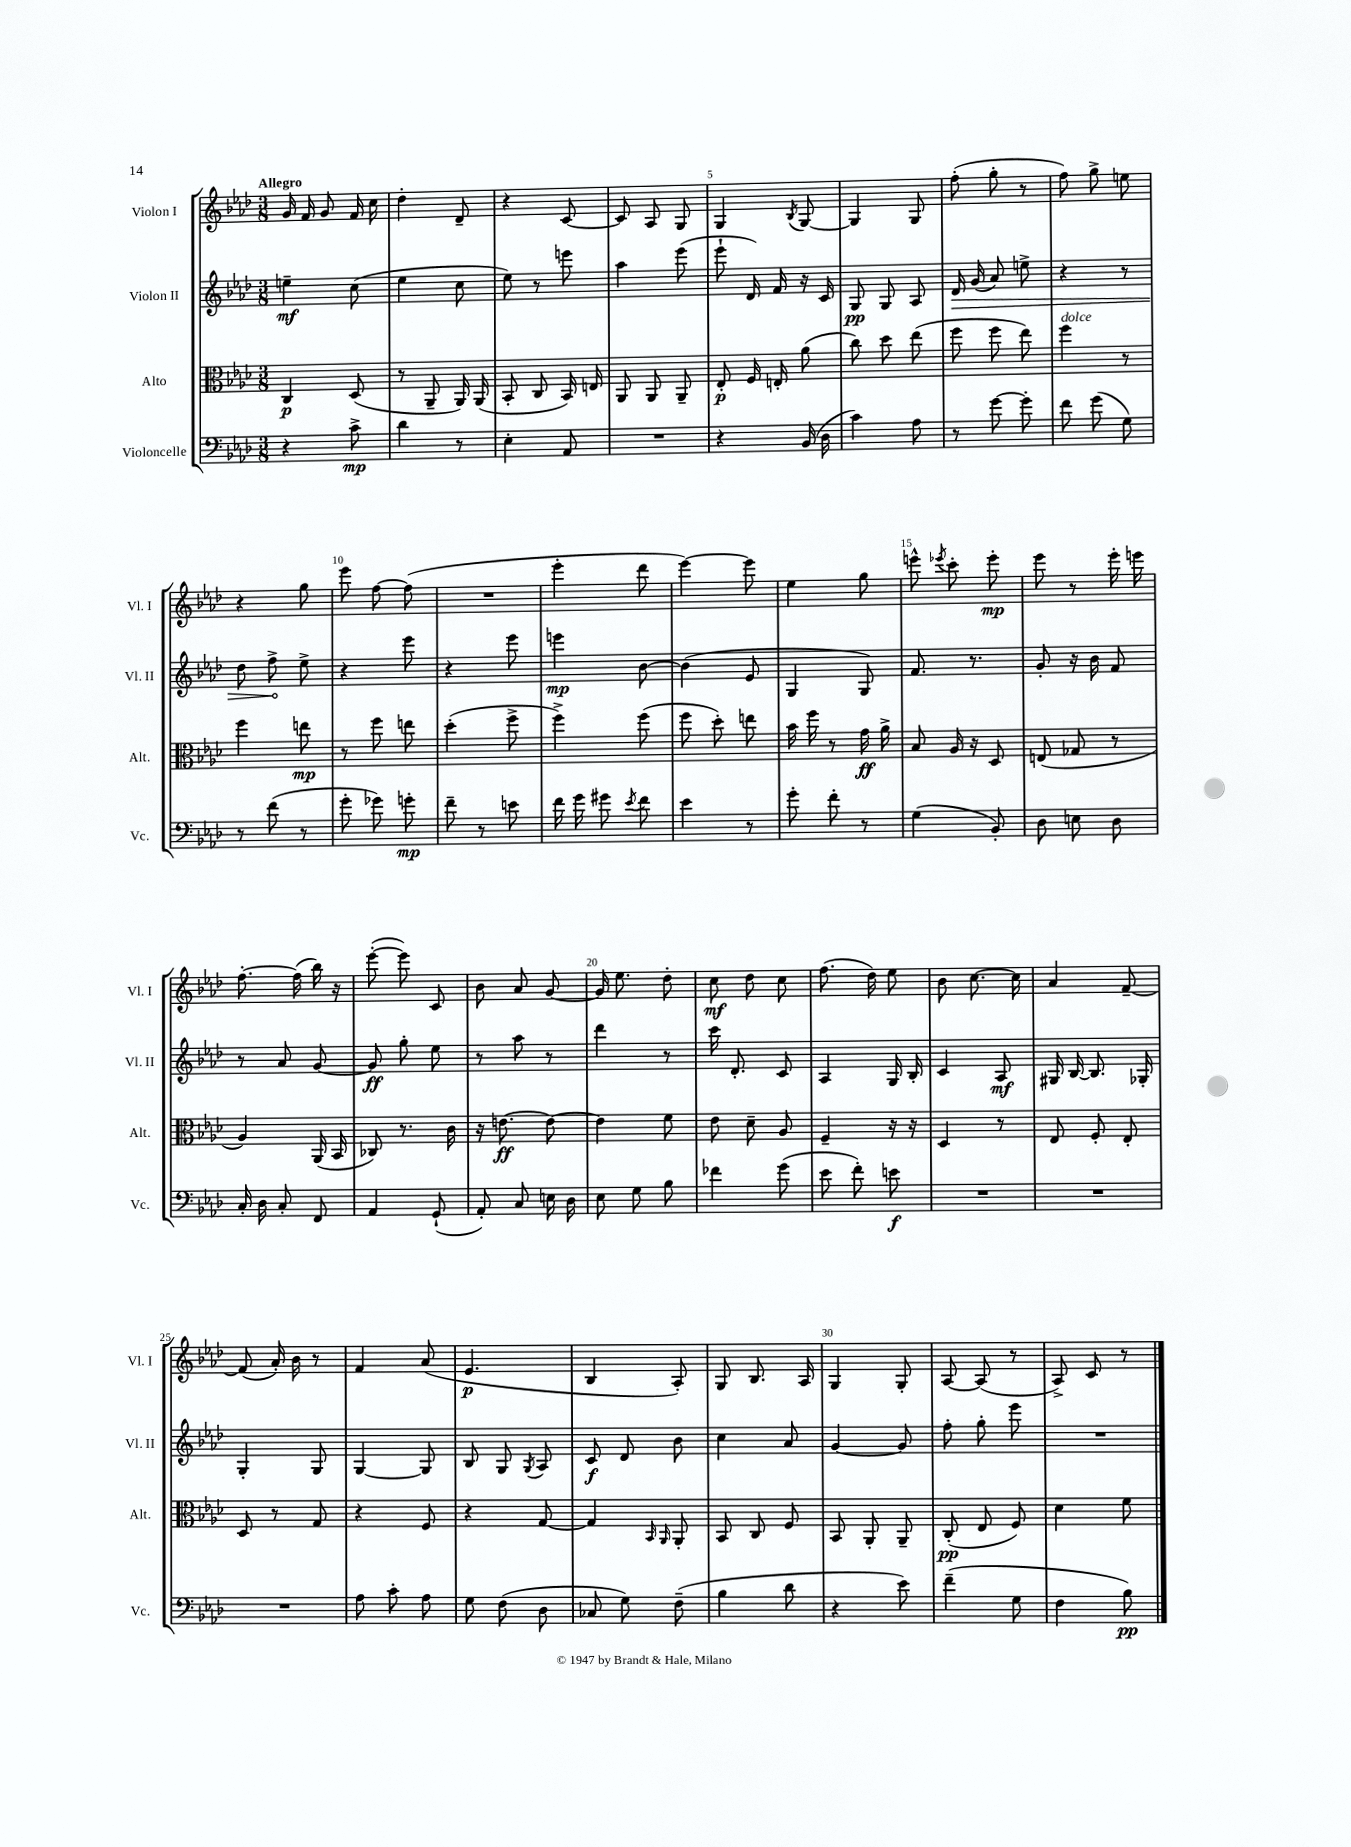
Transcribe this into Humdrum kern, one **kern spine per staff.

**kern	**dynam	**kern	**dynam	**kern	**dynam	**kern	**dynam
*part4	*part4	*part3	*part3	*part2	*part2	*part1	*part1
*staff4	*staff4	*staff3	*staff3	*staff2	*staff2	*staff1	*staff1
*I"Violoncelle	*	*I"Alto	*	*I"Violon II	*	*I"Violon I	*
*I'Vc.	*	*I'Alt.	*	*I'Vl. II	*	*I'Vl. I	*
*clefF4	*	*clefC3	*	*clefG2	*	*clefG2	*
*k[b-e-a-d-]	*	*k[b-e-a-d-]	*	*k[b-e-a-d-]	*	*k[b-e-a-d-]	*
*M3/8	*	*M3/8	*	*M3/8	*	*M3/8	*
=1	=1	=1	=1	=1	=1	=1	=1
!	!	!	!	!	!	!LO:TX:a:B:t=Allegro	!
4r	.	4C/	p	4een~\	mf	16g/	.
.	.	.	.	.	.	16f/	.
.	.	.	.	.	.	8g/	.
8c^\	mp	(8D-/	.	(8cc\	.	16f/	.
.	.	.	.	.	.	16cc\	.
=2	=2	=2	=2	=2	=2	=2	=2
4d-\	.	8r	.	4ee-\	.	4dd-'\	.
.	.	8AA-~/	.	.	.	.	.
8r	.	16AA-/)	.	8cc\	.	8d-~/	.
.	.	(16AA-/	.	.	.	.	.
=3	=3	=3	=3	=3	=3	=3	=3
4E-'\	.	8BB-'/	.	8ee-\)	.	4r	.
.	.	8C/	.	8r	.	.	.
8AA-/	.	16BB-/)	.	8eeen\	.	[8c/	.
.	.	16En/	.	.	.	.	.
=4	=4	=4	=4	=4	=4	=4	=4
4.r	.	8AA-/	.	4aa-\	.	8c/]	.
.	.	8AA-/	.	.	.	8A-/	.
.	.	8AA-~/	.	(8eee-\	.	8G/	.
=5	=5	=5	=5	=5	=5	=5	=5
4r	.	8E-'/	p	8eee-`\	.	4G/	.
.	.	16F/	.	16d-/)	.	.	.
.	.	16En'/	.	16f/	.	.	.
.	.	.	.	.	.	8qB-/	.
(16BB-/	.	(8a-\	.	16r	.	[8G/	.
16D-\	.	.	.	16c/	.	.	.
=6	=6	=6	=6	=6	=6	=6	=6
4c\)	.	8cc\)	.	8G/	pp	4G/]	.
.	.	8dd-\	.	8G/	.	.	.
8A-\	.	(8ee-\	.	8A-/	.	8G/	.
=7	=7	=7	=7	=7	=7	=7	=7
!	!	!	!	!	!LO:HP:b	!	!
8r	.	8ff\	.	16d-/	>	(8ff'\	.
.	.	.	.	(16g/	.	.	.
[8g\	.	8ff\	.	8a-/)	.	8gg'\	.
8g'\]	.	8ee-\)	.	8een^\	.	8r	.
=8	=8	=8	=8	=8	=8	=8	=8
!	!	!LO:TX:a:i:t=dolce	!	!	!	!	!
8f\	.	4ff\	.	4r	.	8ff\)	.
(8g\	.	.	.	.	.	8gg^\	.
8G\)	.	8r	.	8r	.	8een\	.
!!LO:LB:g=z
=9	=9	=9	=9	=9	=9	=9	=9
8r	.	4ff\	.	8dd-\	.	4r	.
(8f\	.	.	.	8ff^\	.	.	.
8r	.	8een\	mp	8ee-^\	]	8gg\	.
=10	=10	=10	=10	=10	=10	=10	=10
8g'\	.	8r	.	4r	.	8eee-\	.
8g-X\)	.	8ff\	.	.	.	[8ff\	.
8gn'\	mp	8een\	.	8eee-\	.	(8ff\]	.
=11	=11	=11	=11	=11	=11	=11	=11
8f~\	.	(4dd-'\	.	4r	.	4.r	.
8r	.	.	.	.	.	.	.
8en\	.	8ff^\	.	8eee-\	.	.	.
=12	=12	=12	=12	=12	=12	=12	=12
16f\	.	4ff^\)	.	4eeen\	mp	4eee-'\	.
16g\	.	.	.	.	.	.	.
8g#X\	.	.	.	.	.	.	.
8qe-/	.	.	.	.	.	.	.
8f\	.	(8ff\	.	[8b-\	.	8ddd-\	.
=13	=13	=13	=13	=13	=13	=13	=13
4e-\	.	8ff\	.	(4b-\]	.	[4eee-\)	.
.	.	8dd-'\)	.	.	.	.	.
8r	.	8een\	.	8e-/	.	8eee-\]	.
=14	=14	=14	=14	=14	=14	=14	=14
8g'\	.	16b-\	.	4G/	.	4ee-\	.
.	.	16ff\	.	.	.	.	.
8f'\	.	8r	.	.	.	.	.
8r	.	16g\	ff	8G/)	.	8gg\	.
.	.	16a-^\	.	.	.	.	.
=15	=15	=15	=15	=15	=15	=15	=15
(4G\	.	8B-/	.	8.f/	.	8eeen^^\	.
.	.	.	.	.	.	8qeee-X/	.
.	.	16A-/	.	.	.	8ccc'\	.
.	.	16r	.	8.r	.	.	.
8BB-'/)	.	8D-/	.	.	.	8eee-'\	mp
=16	=16	=16	=16	=16	=16	=16	=16
8D-\	.	(8En/	.	8g'/	.	8eee-\	.
8En\	.	8G-X/	.	16r	.	8r	.
.	.	.	.	16b-\	.	.	.
8D-\	.	8r	.	8f/	.	16eee-'\	.
.	.	.	.	.	.	16eeen\	.
!!LO:LB:g=z
=17	=17	=17	=17	=17	=17	=17	=17
16C'/	.	4A-/)	.	8r	.	[8.ff'\	.
16D-\	.	.	.	.	.	.	.
8C'/	.	.	.	8a-/	.	.	.
.	.	.	.	.	.	(16ff\]	.
8FF/	.	(16AA-/	.	[8g/	.	16bb-\)	.
.	.	16BB-/	.	.	.	16r	.
=18	=18	=18	=18	=18	=18	=18	=18
4AA-/	.	8C-X/)	.	8g/]	ff	([8eee-'\	.
.	.	8.r	.	8gg'\	.	8eee-\])	.
(8GG`/	.	.	.	8ee-\	.	8c/	.
.	.	16c\	.	.	.	.	.
=19	=19	=19	=19	=19	=19	=19	=19
8AA-'/)	.	16r	.	8r	.	8b-\	.
.	.	[8.en\	ff	.	.	.	.
8C/	.	.	.	8aa-\	.	8a-/	.
16En\	.	8e\_	.	8r	.	[8g/	.
16D-\	.	.	.	.	.	.	.
=20	=20	=20	=20	=20	=20	=20	=20
8E-\	.	4e\]	.	4ddd-\	.	16g/]	.
.	.	.	.	.	.	8.ee-\	.
8G\	.	.	.	.	.	.	.
8B-\	.	8f\	.	8r	.	8dd-'\	.
=21	=21	=21	=21	=21	=21	=21	=21
4f-X\	.	8e-\	.	16ccc\	.	8cc\	mf
.	.	.	.	8.d-'/	.	.	.
.	.	8d-~\	.	.	.	8dd-\	.
(8g\	.	8A-/	.	8c/	.	8cc\	.
=22	=22	=22	=22	=22	=22	=22	=22
8e-\	.	4F~/	.	4A-/	.	(8.ff\	.
8f'\)	.	.	.	.	.	.	.
.	.	.	.	.	.	16dd-\)	.
8en\	f	16r	.	16G/	.	8ee-\	.
.	.	16r	.	16B-'/	.	.	.
=23	=23	=23	=23	=23	=23	=23	=23
4.r	.	4D-/	.	4c/	.	8b-\	.
.	.	.	.	.	.	[8.cc\	.
.	.	8r	.	8A-/	mf	.	.
.	.	.	.	.	.	16cc\]	.
=24	=24	=24	=24	=24	=24	=24	=24
4.r	.	8E-/	.	16G#X/	.	4a-/	.
.	.	.	.	[16B-/	.	.	.
.	.	8F'/	.	8.B-/]	.	.	.
.	.	8E-'/	.	.	.	[8f~/	.
.	.	.	.	16G-X'/	.	.	.
!!LO:LB:g=z
=25	=25	=25	=25	=25	=25	=25	=25
4.r	.	8D-/	.	4G'/	.	(8f/]	.
.	.	8r	.	.	.	16a-'/)	.
.	.	.	.	.	.	16b-\	.
.	.	8G/	.	8G/	.	8r	.
=26	=26	=26	=26	=26	=26	=26	=26
8A-\	.	4r	.	[4G/	.	4f/	.
8c'\	.	.	.	.	.	.	.
8A-\	.	8F/	.	8G/]	.	(8a-/	.
=27	=27	=27	=27	=27	=27	=27	=27
8G\	.	4r	.	8B-/	.	4.e-/	p
(8F\	.	.	.	8G/	.	.	.
.	.	.	.	8qG/	.	.	.
8D-\	.	[8G/	.	8A-/	.	.	.
=28	=28	=28	=28	=28	=28	=28	=28
8C-X/	.	4G/]	.	8c/	f	4B-/	.
8G\)	.	.	.	8d-/	.	.	.
.	.	16qqBB-/	.	.	.	.	.
.	.	16qqAA-/	.	.	.	.	.
(8F~\	.	8AA-'/	.	8b-\	.	8A-'/)	.
=29	=29	=29	=29	=29	=29	=29	=29
4B-\	.	8BB-/	.	4cc\	.	8G/	.
.	.	8C/	.	.	.	8.B-/	.
8d-\	.	8F/	.	8a-/	.	.	.
.	.	.	.	.	.	16A-/	.
=30	=30	=30	=30	=30	=30	=30	=30
4r	.	8BB-/	.	[4g/	.	4G/	.
.	.	8AA-'/	.	.	.	.	.
8e-\)	.	8AA-~/	.	8g/]	.	8G'/	.
=31	=31	=31	=31	=31	=31	=31	=31
(4f~\	.	(8C'/	pp	8ff'\	.	[8A-/	.
.	.	8E-/	.	8gg'\	.	(8A-/]	.
8G\	.	8F/)	.	8eee-\	.	8r	.
=32	=32	=32	=32	=32	=32	=32	=32
4F\	.	4d-\	.	4.r	.	8A-^/)	.
.	.	.	.	.	.	8c/	.
8B-\)	pp	8f\	.	.	.	8r	.
==	==	==	==	==	==	==	==
*-	*-	*-	*-	*-	*-	*-	*-
